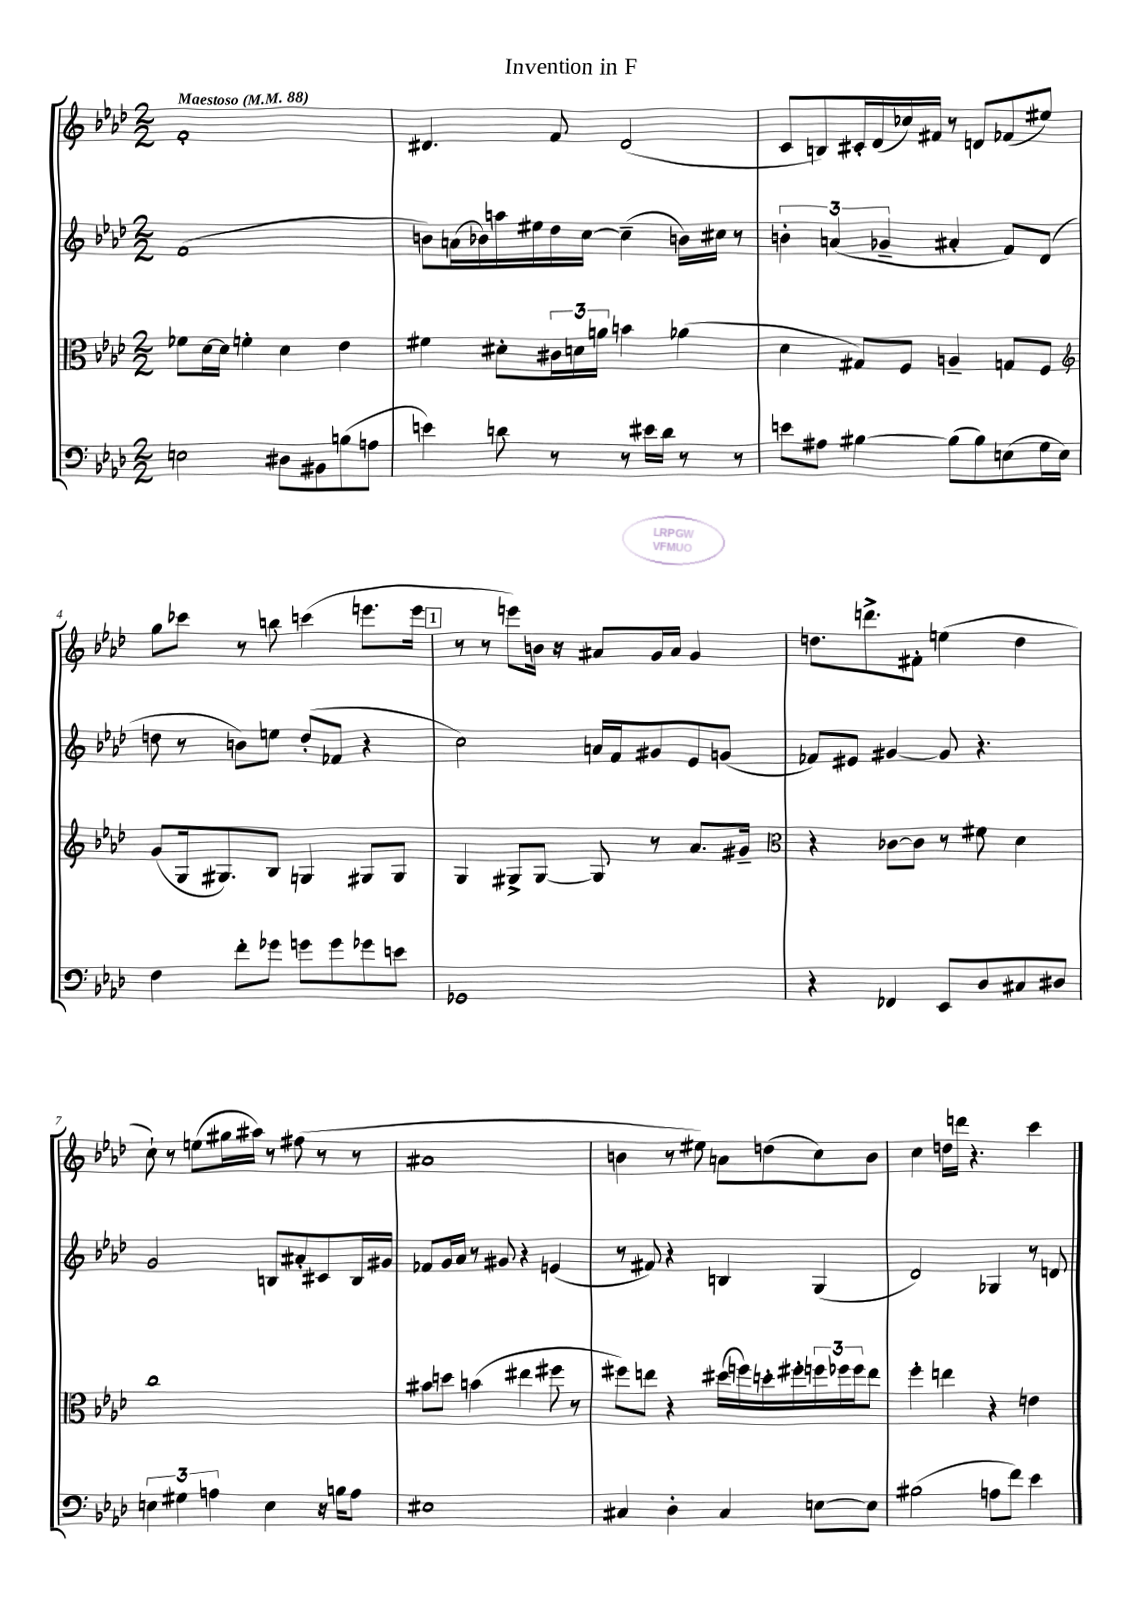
\header { title = "Invention in F" }
<<
\new StaffGroup <<
\new Staff = "s0" {
    \clef treble \key aes \major \numericTimeSignature \time 2/2 \tempo "Maestoso" 4 = 88
    f'1-. |
    dis'4. f'8 dis'2( |
    c'8 b8) cis'16-. des'16( ces''16) fis'16 r8 d'8 fes'8( eis''8) |
    g''8 ces'''8 r8 b''8 c'''4( e'''8. e'''16 |
    \mark \markup { \box "1" } r8 r8 e'''8) b'16 r16 ais'8 g'16 ais'16 g'4 |
    d''8. d'''8.-> fis'8-. e''4( d''4 |
    c''8-!) r8 e''8( gis''16 ais''16) r8 fis''8( r8 r8 |
    ais'1 |
    b'4 r8 eis''8) a'8 d''8( c''8) b'8 |
    c''4 d''16 d'''16 r4. c'''4 \bar "|." |
}
\new Staff = "s1" {
    \clef treble \key aes \major \numericTimeSignature \time 2/2
    f'1( |
    b'8) a'16( bes'16) a''16 eis''16 des''16 c''16~ c''4--( b'16) cis''16 r8 |
    \tuplet 3/2 { b'4-. a'4( ges'4-- } ais'4-. f'8) des'8( |
    d''8 r8 b'8) e''8 d''8-.( fes'8 r4 |
    \mark \markup { \box "1" } c''2) a'16 f'16 gis'8 ees'8 g'8( |
    fes'8) eis'8 gis'4~ gis'8 r4. |
    g'2 b8 ais'8-. cis'8 b16 gis'16 |
    fes'8 g'16 aes'16 r8 gis'8 r4 e'4( |
    r8 fis'8) r4 b4 g4( |
    des'2) ges4 r8 d'8 \bar "|." |
}
\new Staff = "s2" {
    \clef alto \key aes \major \numericTimeSignature \time 2/2
    fes'8 des'16~ des'16 f'4-. des'4 ees'4 |
    fis'4 dis'8-. \tuplet 3/2 { cis'16 d'16 a'16 } b'4 aes'4( |
    des'4 gis8) f8 a4-- g8 f8 |
    \clef treble g'8( g16 gis8.) bes8 g4 gis8 gis8 |
    \mark \markup { \box "1" } g4 gis8-> gis8~ gis8 r8 aes'8. gis'16-- |
    \clef alto r4 ces'8~ ces'8 r8 fis'8 des'4 |
    c''1 |
    bis'8 d''8 b'4( eis''4 fis''8 r8 |
    fis''8) e''8 r4 dis''16( f''16) d''16-. fis''16-. \tuplet 3/2 { f''16 fes''16 fes''16 } e''8 |
    f''4-. e''4 r4 e'4 \bar "|." |
}
\new Staff = "s3" {
    \clef bass \key aes \major \numericTimeSignature \time 2/2
    e2 dis8 bis,8 b8( a8 |
    e'4) d'8 r8 r8 eis'16 d'16 r8 r8 |
    e'8 ais8 bis4~ bis8( bis8) e8( g16 e16) |
    f4 f'8-. ges'8 g'8 g'8 ges'8 e'8 |
    \mark \markup { \box "1" } ges,1 |
    r4 fes,4 ees,8 des8 cis8 dis8 |
    \tuplet 3/2 { e4 gis4 a4 } e4 r16 b16 a8 |
    eis1 |
    cis4 des4-. cis4 e8~ e8 |
    bis2( a8 f'8) ees'4 \bar "|." |
}
>>
>>
